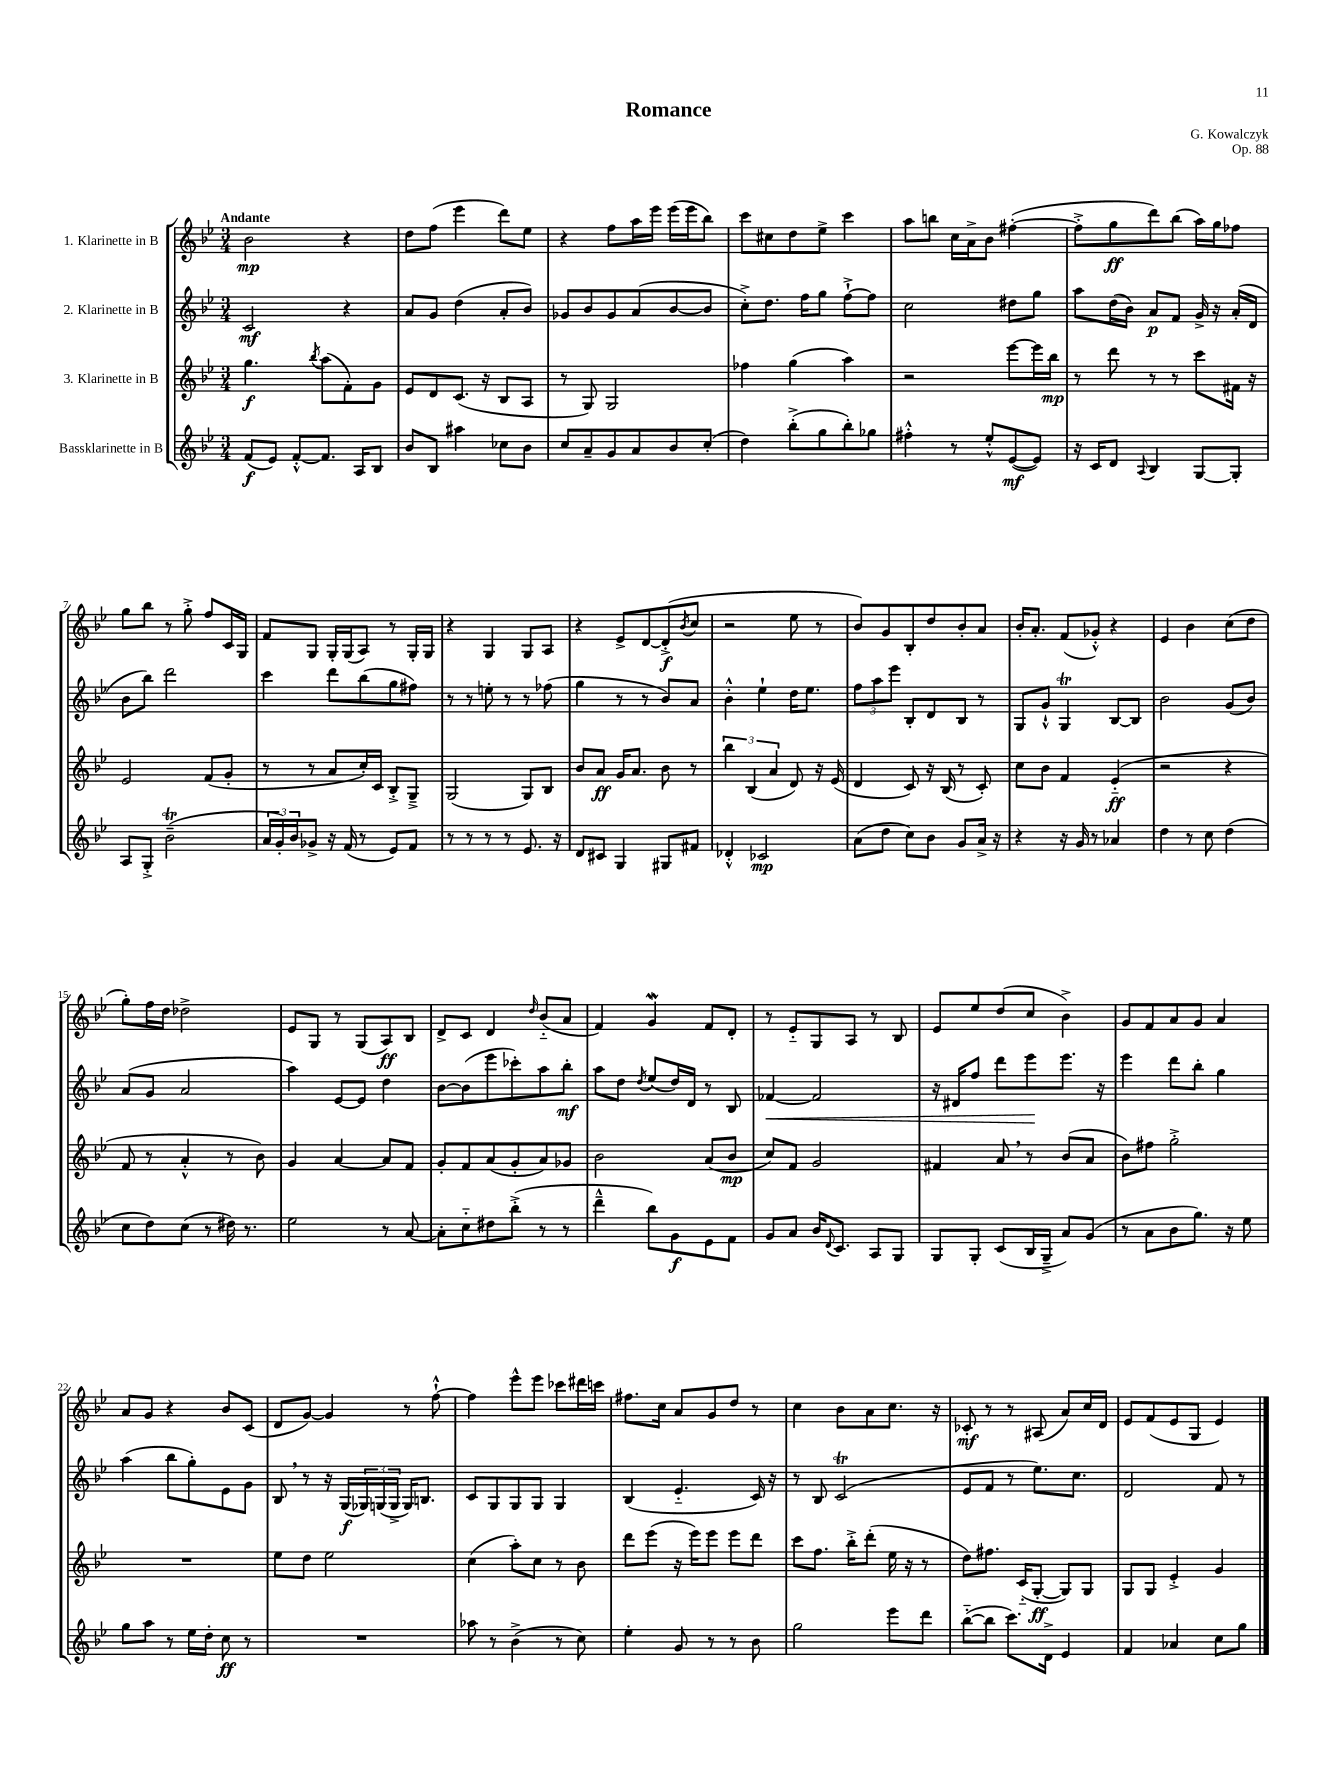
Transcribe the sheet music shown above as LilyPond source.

\header { title = "Romance" composer = "G. Kowalczyk" opus = "Op. 88" }
<<
\new StaffGroup <<
\new Staff = "s0" \with { instrumentName = "1. Klarinette in B" } {
    \clef treble \key bes \major \numericTimeSignature \time 3/4 \tempo "Andante"
    bes'2\mp r4 |
    d''8 f''8( ees'''4 d'''8) ees''8 |
    r4 f''8 a''16 ees'''16 ees'''16( ees'''16 bes''8) |
    c'''8 cis''8 d''8 ees''8-> c'''4 |
    a''8 b''8 c''16 a'16-> bes'8 fis''4~-.( |
    fis''8-.-> g''8\ff d'''8) bes''8( a''16) g''16 fes''8 |
    g''8 bes''8 r8 g''8-.-> f''8 c'16 g16 |
    f'8 g8 g16-. g16( a8) r8 g16-. g16 |
    r4 g4 g8 a8 |
    r4 ees'8-> d'8~ d'8-.->\f( \acciaccatura { bes'8 } c''8 |
    r2 ees''8 r8 |
    bes'8) g'8 bes8-. d''8 bes'8-. a'8 |
    bes'16-. a'8.-. f'8( ges'8-.-^) r4 |
    ees'4 bes'4 c''8( d''8 |
    g''8-.) f''16 d''16 des''2-> |
    ees'8 g8 r8 g8( a8\ff) bes8 |
    d'8-> c'8 d'4 \grace { d''16 } bes'8-_( a'8 |
    f'4) g'4\mordent f'8 d'8-. |
    r8 ees'8-_ g8 a8 r8 bes8 |
    ees'8 ees''8 d''8( c''8 bes'4->) |
    g'8 f'8 a'8 g'8 a'4 |
    a'8 g'8 r4 bes'8 c'8( |
    d'8 g'8~) g'4 r8 f''8~-!-^ |
    f''4 ees'''8-^ ees'''8 ces'''8 dis'''16 c'''16 |
    fis''8. c''16 a'8 g'8 d''8 r8 |
    c''4 bes'8 a'8 c''8. r16 |
    ces'8-.\mf r8 r8 ais8( a'8) c''16 d'16 |
    ees'8 f'8( ees'8 g8 ees'4) \bar "|." |
}
\new Staff = "s1" \with { instrumentName = "2. Klarinette in B" } {
    \clef treble \key bes \major \numericTimeSignature \time 3/4
    c'2\mf r4 |
    a'8 g'8 d''4( a'8-. bes'8) |
    ges'8 bes'8 ges'8 a'8( bes'8~ bes'8 |
    c''8-.->) d''8. f''16 g''8 f''8~-!-> f''8 |
    c''2 dis''8 g''8 |
    a''8 d''16( bes'16) a'8\p f'8 g'16-> r16 a'16-.( d'16 |
    bes'8 bes''8) d'''2 |
    c'''4 d'''8 bes''8( g''8 fis''8) |
    r8 r8 e''8-. r8 r8 fes''8( |
    g''4 r8 r8 bes'8) a'8 |
    bes'4-.-^ ees''4-! d''16 ees''8. |
    \tuplet 3/2 { f''8 a''8 ees'''8 } bes8-. d'8 bes8 r8 |
    g8 g'8-!-^ g4\trill bes8~ bes8 |
    bes'2 g'8( bes'8) |
    a'8( g'8 a'2 |
    a''4) ees'8~ ees'8 d''4 |
    bes'8~ bes'8( ees'''8 ces'''8-.) a''8 bes''8-.\mf |
    a''8 d''8 \acciaccatura { d''8 } ees''8( d''16) d'16 r8 bes8 |
    fes'4~\< fes'2 |
    r16 dis'16 f''8 d'''8 ees'''8\! ees'''8. r16 |
    ees'''4 d'''8 bes''8-. g''4 |
    a''4( bes''8 g''8-.) ees'8 g'8 |
    bes8 \breathe r8 r16 g16\f( \tuplet 3/2 { ges16) g16( g16-> } g16) b8. |
    c'8 g8 g8 g8 g4 |
    bes4( ees'4.-_ c'16) r16 |
    r8 bes8 c'2\trill( |
    ees'8 f'8 r8 ees''8.) c''8. |
    d'2 f'8 r8 \bar "|." |
}
\new Staff = "s2" \with { instrumentName = "3. Klarinette in B" } {
    \clef treble \key bes \major \numericTimeSignature \time 3/4
    g''4.\f \acciaccatura { bes''8 } a''8( f'8-.) g'8 |
    ees'8 d'8 c'8.( r16 bes8 a8 |
    r8 g8) g2 |
    fes''4 g''4( a''4) |
    r2 ees'''8~ ees'''16 bes''16\mp |
    r8 d'''8 r8 r8 c'''8 fis'16 r16 |
    ees'2 f'8( g'8-. |
    r8 r8 a'8 c''16-.) c'16 bes8-.-> g8---> |
    g2( g8) bes8 |
    bes'8 a'8\ff g'16 a'8. bes'8 r8 |
    \tuplet 3/2 { bes''4 bes4( a'4 } d'8) r16 ees'16( |
    d'4 c'8) r16 bes16( r8 c'8-.) |
    c''8 bes'8 f'4 ees'4-_\ff( |
    r2 r4 |
    f'8 r8 a'4-.-^ r8 bes'8) |
    g'4 a'4~ a'8 f'8 |
    g'8-. f'8 a'8( g'8-. a'8) ges'8 |
    bes'2 a'8( bes'8\mp |
    c''8) f'8 g'2 |
    fis'4 a'8 \breathe r8 bes'8( a'8 |
    bes'8) fis''8 g''2-.-> |
    R2. |
    ees''8 d''8 ees''2 |
    c''4( a''8-.) c''8 r8 bes'8 |
    d'''8 ees'''8( r16 ees'''16) ees'''8 ees'''8 d'''8 |
    c'''8 f''8. bes''16-.-> d'''8-.( ees''16 r16 r8 |
    d''8) fis''8. c'16-_( g8~-.\ff g8) g8 |
    g8 g8 ees'4-.-> g'4 \bar "|." |
}
\new Staff = "s3" \with { instrumentName = "Bassklarinette in B" } {
    \clef treble \key bes \major \numericTimeSignature \time 3/4
    f'8\f( ees'8) f'8~-.-^ f'8. a16 bes8 |
    bes'8 bes8 ais''4 ces''8 bes'8 |
    c''8 a'8-- g'8 a'8 bes'8 c''8-.( |
    d''4) bes''8-.->( g''8 bes''8-.) ges''8 |
    fis''4-.-^ r8 ees''8-.-^ ees'8~\mf( ees'8) |
    r16 c'16 d'8 \appoggiatura { a8 } bes4 g8~ g8-. |
    a8 g8-.-> bes'2--\trill( |
    \tuplet 3/2 { a'16 g'16-.) bes'16 } ges'8-> r16 f'16( r8 ees'8) f'8 |
    r8 r8 r8 r8 ees'8. r16 |
    d'8 cis'8 g4 gis8 fis'8 |
    des'4-.-^ ces'2\mp |
    a'8( d''8 c''8) bes'8 g'8 a'16-> r16 |
    r4 r16 g'16 r8 aes'4 |
    d''4 r8 c''8 d''4( |
    c''8 d''8) c''8( r8 dis''16) r8. |
    ees''2 r8 a'8~ |
    a'8-. c''8-_ dis''8 bes''8-.->( r8 r8 |
    d'''4---^ bes''8) g'8\f ees'8 f'8 |
    g'8 a'8 bes'16 \appoggiatura { d'8 } c'8. a8 g8 |
    g8 g8-. c'8( bes16 g16---> a'8) g'8( |
    r8 a'8 bes'8 g''8.) r16 ees''8 |
    g''8 a''8 r8 ees''16 d''16-. c''8\ff r8 |
    R2. |
    aes''8 r8 bes'4->( r8 c''8) |
    ees''4-. g'8 r8 r8 bes'8 |
    g''2 ees'''8 d'''8 |
    bes''8~-_( bes''8 c'''8.) d'16-> ees'4 |
    f'4 aes'4 c''8 g''8 \bar "|." |
}
>>
>>
